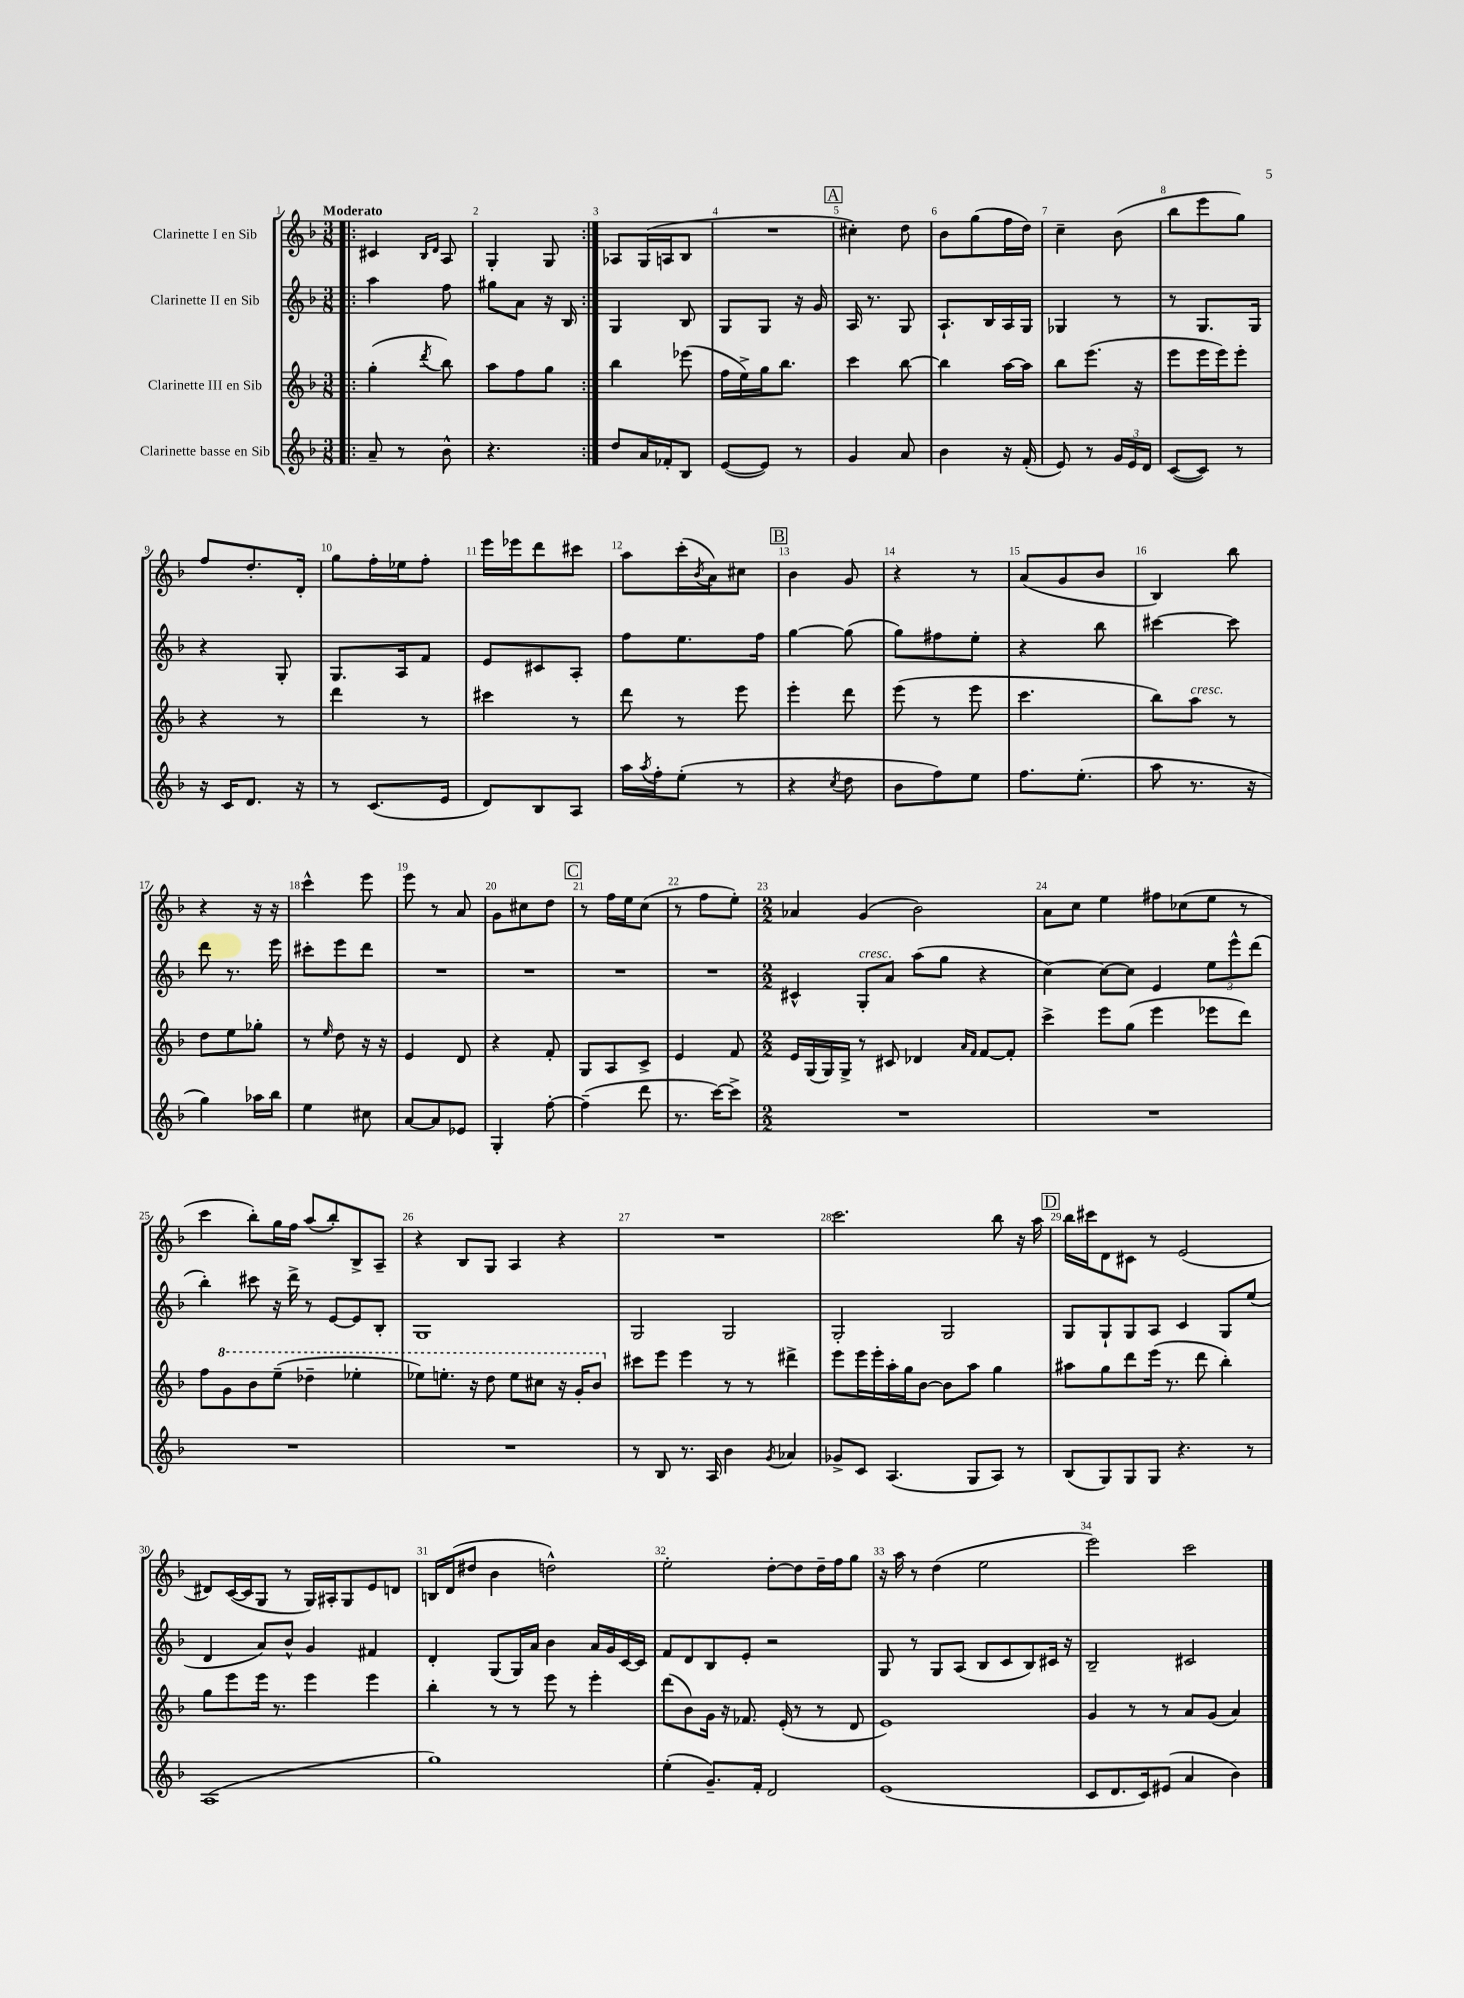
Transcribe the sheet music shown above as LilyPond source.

<<
\new StaffGroup <<
\new Staff = "s0" \with { instrumentName = "Clarinette I en Sib" } {
    \clef treble \key f \major \numericTimeSignature \time 3/8 \tempo "Moderato"
    \repeat volta 2 { \bar ".|:" cis'4 \grace { bes16 d'16 } a8 |
    g4-. g8 | }
    aes8 g16( a16 bes8 |
    R4. |
    \mark \markup { \box "A" } cis''4-.) d''8 |
    bes'8 g''8( f''16 d''16) |
    c''4-- bes'8( |
    bes''8 e'''8 g''8) |
    f''8 d''8.-. d'16-. |
    g''8 f''16-. ees''16 f''8-. |
    e'''16 ees'''16 d'''8 cis'''8 |
    a''8 c'''16-.( \acciaccatura { bes'8 } a'16) cis''8 |
    \mark \markup { \box "B" } bes'4 g'8 |
    r4 r8 |
    a'8( g'8 bes'8 |
    bes4) bes''8 |
    r4 r16 r16 |
    c'''4-^ e'''8 |
    e'''8 r8 a'8 |
    g'8 cis''8 d''8 |
    \mark \markup { \box "C" } r8 f''16 e''16 c''8( |
    r8 f''8 e''8-.) |
    \numericTimeSignature \time 2/2 aes'4 g'4( bes'2) |
    a'8 c''8 e''4 fis''8 ces''8( e''8 r8 |
    c'''4 bes''8-.) g''16 f''16 a''8( bes''8-.) bes8-> a8-- |
    r4 bes8 g8 a4 r4 |
    R1 |
    c'''2. bes''8 r16 a''16 |
    \mark \markup { \box "D" } bes''16 cis'''16 d'8 cis'8 r8 e'2( |
    dis'8) c'16~( c'16 g8 r8 g16) ais16-. g8 e'8 d'8 |
    b16 d'16( dis''8 bes'4 d''2-^) |
    e''2-. d''8~-. d''8 d''16-- f''16 g''8 |
    r16 a''16 r8 d''4( e''2 |
    e'''2) c'''2 \bar "|." |
}
\new Staff = "s1" \with { instrumentName = "Clarinette II en Sib" } {
    \clef treble \key f \major \numericTimeSignature \time 3/8
    \repeat volta 2 { \bar ".|:" a''4 f''8 |
    gis''8 a'8 r16 bes16 | }
    g4 bes8 |
    g8 g8 r16 g'16 |
    \mark \markup { \box "A" } a16 r8. g8 |
    a8.-! bes16 a16 g16 |
    ges4 r8 |
    r8 g8. g16 |
    r4 g8-. |
    g8. a16 f'8 |
    e'8 cis'8 a8-. |
    f''8 e''8. f''16 |
    \mark \markup { \box "B" } g''4~ g''8( |
    g''8) fis''8 e''8-. |
    r4 bes''8 |
    cis'''4~ cis'''8 |
    d'''8 r8. e'''16 |
    cis'''8-. e'''8 d'''8 |
    R4. |
    R4. |
    \mark \markup { \box "C" } R4. |
    R4. |
    \numericTimeSignature \time 2/2 cis'4-^ g8-.^\markup { \italic "cresc." } a'8 a''8( g''8 r4 |
    c''4~) c''8~ c''8 e'4 \tuplet 3/2 { e''8 e'''8-^ d'''8( } |
    bes''4-.) cis'''8 r16 d'''16-> r8 e'8~ e'8 bes8-. |
    g1 |
    g2 g2 |
    g2-. g2 |
    \mark \markup { \box "D" } g8 g8-! g8 a8 c'4 g8 e''8( |
    d'4 a'8) bes'8-^ g'4 fis'4 |
    d'4-. g8( g16) a'16 bes'4 a'16 g'16 c'16~ c'16 |
    f'8 d'8 bes8 e'8-. r2 |
    g8 r8 g8 a8( bes8 c'8 bes8) cis'16 r16 |
    bes2-- cis'2 \bar "|." |
}
\new Staff = "s2" \with { instrumentName = "Clarinette III en Sib" } {
    \clef treble \key f \major \numericTimeSignature \time 3/8
    \repeat volta 2 { \bar ".|:" g''4-.( \acciaccatura { d'''8 } bes''8) |
    a''8 f''8 g''8 | }
    bes''4 ees'''8( |
    f''16 e''16->) g''16 bes''8. |
    \mark \markup { \box "A" } c'''4 bes''8~ |
    bes''4 a''16~ a''16 |
    bes''8 e'''8.( r16 |
    e'''8 e'''16 e'''16) e'''8-. |
    r4 r8 |
    d'''4 r8 |
    cis'''4 r8 |
    d'''8 r8 e'''8 |
    \mark \markup { \box "B" } e'''4-. d'''8 |
    e'''8( r8 e'''8 |
    c'''4. |
    bes''8) a''8^\markup { \italic "cresc." } r8 |
    d''8 e''8 ges''8-. |
    r8 \grace { e''16 } d''8 r16 r16 |
    e'4 d'8 |
    r4 f'8-. |
    \mark \markup { \box "C" } g8 a8 c'8-> |
    e'4 f'8 |
    \numericTimeSignature \time 2/2 e'16 g16( g16) g16-> r8 cis'8 des'4 \grace { a'16 f'16 } f'8~ f'8-. |
    c'''4-> e'''8 g''8( e'''4 ees'''8 d'''8) |
    f''8 \ottava #1 g''8 bes''8 e'''8--( des'''4-- ees'''4-. |
    ees'''8) e'''8.-. r16 d'''8 e'''8 cis'''8 r16 g''16-. bes''8 \ottava #0 |
    cis'''8 e'''8 e'''4 r8 r8 dis'''4-> |
    e'''8 e'''16 e'''16-. a''16-. g''16 bes'8~ bes'8 a''8 g''4 |
    \mark \markup { \box "D" } ais''8 g''8 d'''8 e'''16( r8. d'''8 bes''4-.) |
    g''8 e'''8 e'''16 r8. e'''4 e'''4 |
    bes''4-. r8 r8 e'''8 r8 e'''4-. |
    d'''8( bes'8) g'16 r16 fes'8. e'16-.( r8 r8 d'8 |
    e'1) |
    g'4 r8 r8 a'8 g'8( a'4) \bar "|." |
}
\new Staff = "s3" \with { instrumentName = "Clarinette basse en Sib" } {
    \clef treble \key f \major \numericTimeSignature \time 3/8
    \repeat volta 2 { \bar ".|:" a'8-- r8 bes'8-^ |
    r4. | }
    d''8 a'16 fes'16-. bes8 |
    e'8~( e'8) r8 |
    \mark \markup { \box "A" } g'4 a'8 |
    bes'4 r16 f'16-.( |
    e'8) r8 \tuplet 3/2 { g'16 e'16 d'16 } |
    c'8~( c'8) r8 |
    r16 c'16 d'8. r16 |
    r8 c'8.( e'16 |
    d'8) bes8 a8 |
    a''16 \acciaccatura { a''8 } f''16-. e''8-.( r8 |
    \mark \markup { \box "B" } r4 \acciaccatura { c''8 } d''8 |
    bes'8 f''8) e''8 |
    f''8. e''8.-.( |
    a''8 r8. r16 |
    g''4) aes''16 bes''16 |
    e''4 cis''8 |
    a'8~ a'8 ees'8 |
    g4-. f''8~-. |
    \mark \markup { \box "C" } f''4--( d'''8 |
    r8. c'''16~) c'''8-> |
    \numericTimeSignature \time 2/2 R1 |
    R1 |
    R1 |
    R1 |
    r8 bes8 r8. a16 bes'4 \acciaccatura { g'8 } aes'4 |
    ges'8-> c'8 a4.( g8 a8) r8 |
    \mark \markup { \box "D" } bes8( g8) g8 g8 r4. r8 |
    a1( |
    g''1) |
    e''4-.( g'8.--) f'16-. d'2 |
    e'1( |
    c'8 d'8. c'16) eis'8( a'4 bes'4) \bar "|." |
}
>>
>>
\layout { \context { \Score \override BarNumber.break-visibility = ##(#f #t #t) barNumberVisibility = #all-bar-numbers-visible } }
